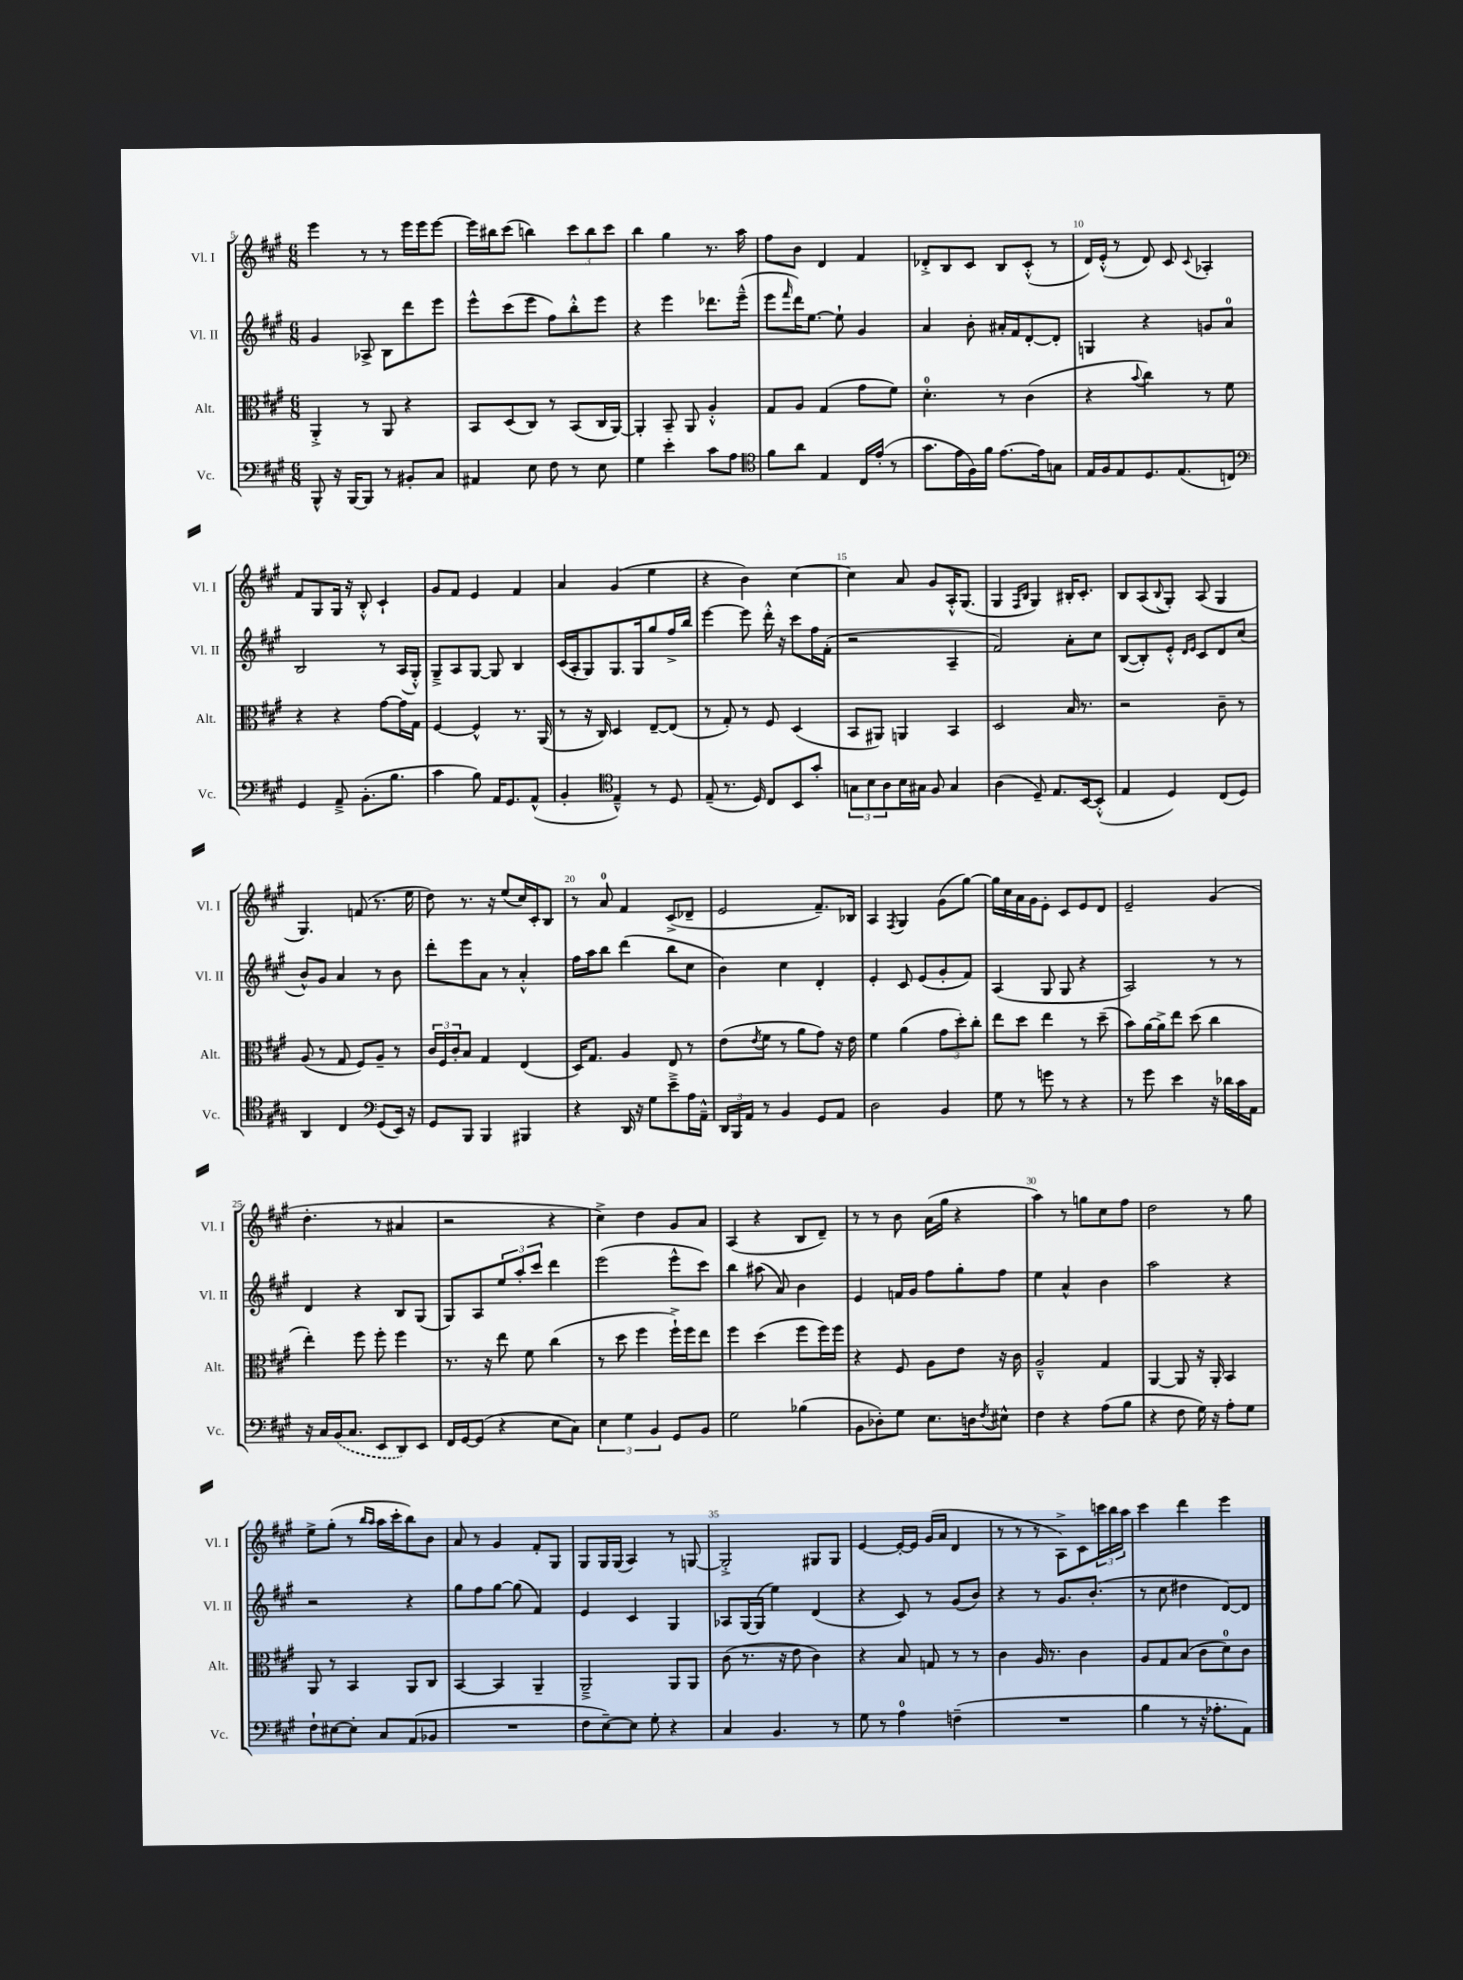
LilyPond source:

<<
\new StaffGroup <<
\new Staff = "s0" \with { instrumentName = "Vl. I" shortInstrumentName = "Vl. I" } {
    \clef treble \key a \major \numericTimeSignature \time 6/8
    e'''4 r8 r8 e'''16 e'''16 e'''8~ |
    e'''16 bis''16 cis'''8( b''4) \tuplet 3/2 { cis'''8 b''8 cis'''8 } |
    b''4 gis''4 r8. a''16 |
    fis''8 b'8 d'4 fis'4 |
    des'8-.-> b8 cis'8 b8 cis'8-.-^( r8 |
    d'16) e'16-.-^( r8 d'8) cis'8 \appoggiatura { cis'8 } aes4-. |
    fis'8 gis8 gis16 r16 b8-.-^ cis'4-! |
    gis'8 fis'8 e'4 fis'4 |
    a'4 gis'4( e''4 |
    r4 b'4) cis''4~ |
    cis''4 a'8 gis'8 a16-.-^ gis8.( |
    gis4 \grace { fis16 b16 } gis4) bis16-. cis'8.-. |
    b8 a8( \appoggiatura { b8 } gis8-.) a8( gis4 |
    gis4.) f'8( r8. e''16 |
    d''8) r8. r16 e''8( cis''16) cis'16-. b8 |
    r8 a'8-0 fis'4 cis'8->( des'8-- |
    e'2 fis'8.--) bes16 |
    a4 \acciaccatura { fis8 } gis4 gis'8( gis''8~) |
    gis''16 cis''16 a'16 gis'16 e'8-. cis'8 e'8 d'8 |
    e'2-- gis'4( |
    d''4.-. r8 ais'4 |
    r2 r4 |
    cis''4->) d''4 gis'8 a'8 |
    a4( r4 b8 d'8--) |
    r8 r8 b'8 a'16( gis''16 r4 |
    a''4) r8 g''8 cis''8 fis''8 |
    d''2 r8 gis''8 |
    e''8-> gis''8-.( r8 \grace { b''16 a''16 } a''16 cis'''16-. b''8) b'8 |
    a'8 r8 gis'4 fis'8-. gis8 |
    gis8 gis16 gis16( a4) r8 g8~ |
    g2-.-> gis8 gis8 |
    e'4~ e'16~-. e'16 gis'16( a'16 d'4 |
    r8 r8 r8 a8->) cis'8 \tuplet 3/2 { c'''16 b''16 a''16 } |
    cis'''4 d'''4 e'''4 \bar "|." |
}
\new Staff = "s1" \with { instrumentName = "Vl. II" shortInstrumentName = "Vl. II" } {
    \clef treble \key a \major \numericTimeSignature \time 6/8
    gis'4 aes8-> b8 d'''8 e'''8 |
    e'''8-^ cis'''8( e'''8 fis''8) b''8-.-^ e'''8 |
    r4 e'''4 des'''8. e'''16---^( |
    e'''8 \grace { fis'''16 } d'''16) e''8.~ e''8-! gis'4 |
    a'4 b'8-. ais'16-. fis'16 d'8~-. d'8-. |
    g4 r4 g'8 a'8-0 |
    b2 r8 a16( gis16-.-^) |
    gis8---> a8 gis8~ gis8 b4 |
    cis'16( a16-. gis8) gis8. gis16 gis''8 fis''16-> b''16 |
    e'''4~ e'''8 d'''16-.-^ r16 cis'''8 fis''16 fis'16-.( |
    r2 a4-- |
    fis'2) a'8-. cis''8 |
    b8~( b8-.) e'8-.-^ \grace { d'16 e'16 } cis'8 d'8 cis''8( |
    b'8-^) gis'8 a'4 r8 b'8 |
    d'''8-. e'''8 a'8 r8 a'4-.-^ |
    fis''16 a''16 b''8 d'''4( b''8 cis''8 |
    b'4) cis''4 d'4-. |
    e'4-. cis'8 e'8( gis'8-. fis'8) |
    a4( gis8 gis8 r4 |
    a2) r8 r8 |
    d'4 r4 b8 gis8( |
    gis8) a8 \tuplet 3/2 { e''8 a''8-. cis'''8 } d'''4 |
    e'''2( e'''8-^ cis'''8) |
    b''4 ais''8( a'8) b'4 |
    e'4 f'16 gis'16 fis''8 gis''8-. fis''8 |
    e''4 a'4-^ b'4 |
    a''2 r4 |
    r2 r4 |
    gis''8 fis''8 gis''8~ gis''8( fis'4) |
    e'4 cis'4 gis4 |
    aes8 gis16~ gis16( e''4) d'4( |
    r4 cis'8) r8 gis'8( b'8) |
    r4 r8 gis'8. b'8.-.( |
    r8 cis''8 dis''4 d'8~) d'8 \bar "|." |
}
\new Staff = "s2" \with { instrumentName = "Alt." shortInstrumentName = "Alt." } {
    \clef alto \key a \major \numericTimeSignature \time 6/8
    a,4-.-> r8 a,8 r4 |
    b,8 d8( cis8) r8 b,8( cis16 a,16~) |
    a,4-. b,8-- a,8 a4-.-^ |
    gis8 a8 gis4( gis'8 fis'8) |
    d'4.-0-. r8 cis'4( |
    r4 \appoggiatura { b'8 } cis''4) r8 fis'8 |
    r4 r4 gis'8~ gis'16 gis16 |
    fis4~ fis4-^ r8. a,16( |
    r8 r16 cis16) d4 e8~-- e8( |
    r8 gis8-.) r8 fis8 d4( |
    b,8 ais,8) a,4 b,4 |
    d2 b16 r8. |
    r2 cis'8-- r8 |
    a8( r8 gis8 fis8) a8-- r8 |
    \tuplet 3/2 { cis'16 fis16 cis'16-. } b8 gis4 e4( |
    d16) gis8. a4 e8 r8 |
    e'8( \acciaccatura { e'8 } fis'8 r8 a'8 gis'8) r16 e'16 |
    fis'4 a'4( \tuplet 3/2 { gis'8 d''8-.) cis''8-. } |
    e''8 d''8 e''4 r8 d''8--( |
    b'8) a'16~ a'16-> e''8 d''8( cis''4 |
    e''4-.) fis''8 fis''8-. fis''4 |
    r8. r16 e''8 fis'8 cis''4( |
    r8 d''8 fis''4 fis''16-!->) fis''16 e''8 |
    fis''4 d''4( fis''8 fis''16) fis''16 |
    r4 fis8 a8 e'8 r16 cis'16 |
    a2---^ gis4 |
    a,4~ a,8 r16 a,16-. b,4 |
    a,8 r8 b,4 a,8 cis8 |
    b,4~ b,4 a,4-- |
    a,2---> a,8 a,8 |
    cis'8( r8. r16 e'8 cis'4) |
    r4 b8 g8 r8 r8 |
    cis'4 a16 r8. cis'4 |
    a8 gis8 b8( cis'8 d'8-0) cis'8 \bar "|." |
}
\new Staff = "s3" \with { instrumentName = "Vc." shortInstrumentName = "Vc." } {
    \clef bass \key a \major \numericTimeSignature \time 6/8
    b,,8-^ r16 b,,16~ b,,8 r8 bis,8-. cis8 |
    ais,4 e8 fis8 r8 e8 |
    gis4 e'4-. cis'8 a8 |
    \clef tenor fis'8 a'8 e4 cis16 e'16-.( r8 |
    gis'8. e'16 fis16) fis'16 e'8.~ e'16 g8 |
    e16 fis16 e8 d8. e8.( c8) |
    \clef bass gis,4 a,8---> b,8.-.( b8. |
    cis'4 b8) a,16 gis,8. a,8-^( |
    b,4-. \clef tenor e4---^) r8 d8 |
    e8--( r8. d16) cis8 b,8 gis'8-. |
    \tuplet 3/2 { g8 b8 a8 } b16 gis16 fis8 gis4 |
    a4( d8--) e8. b,16~ b,8-.-^( |
    e4 d4) cis8( d8) |
    a,4 cis4 \clef bass gis,8( e,16) r16 |
    gis,8 b,,8 b,,4 bis,,4 |
    r4 d,16 r16 gis8 e'8---> a16 a,16---^ |
    \tuplet 3/2 { d,16 b,,16 a,16 } r8 b,4 gis,8 a,8 |
    d2 b,4 |
    gis8 r8 g'8 r8 r4 |
    r8 gis'8 e'4 r16 des'16 cis'16 a,16 |
    r16 cis16 \once \slurDashed b,16( cis8. e,8 d,8) e,8 |
    fis,16 gis,16~ gis,8( r4 e8 cis8) |
    \tuplet 3/2 { e4 gis4 b,4 } gis,8 b,8 |
    gis2 bes4( |
    b,8 des8-.) gis8 e8. d16 \acciaccatura { fis8 } eis8-^ |
    fis4 r4 a8( b8 |
    r4 fis8 gis16) r16 a8-. gis8 |
    fis8-! eis8~ eis8-. cis8 a,8( bes,8 |
    R2. |
    fis8 e8~--) e8 gis8-. r4 |
    cis4 b,4. r8 |
    gis8 r8 a4-0 f4--( |
    R2. |
    b4 r8 r16 aes8.-. a,8) \bar "|." |
}
>>
>>
\layout { \context { \Score currentBarNumber = #5 \override BarNumber.break-visibility = ##(#f #t #t) barNumberVisibility = #(every-nth-bar-number-visible 5) } }
